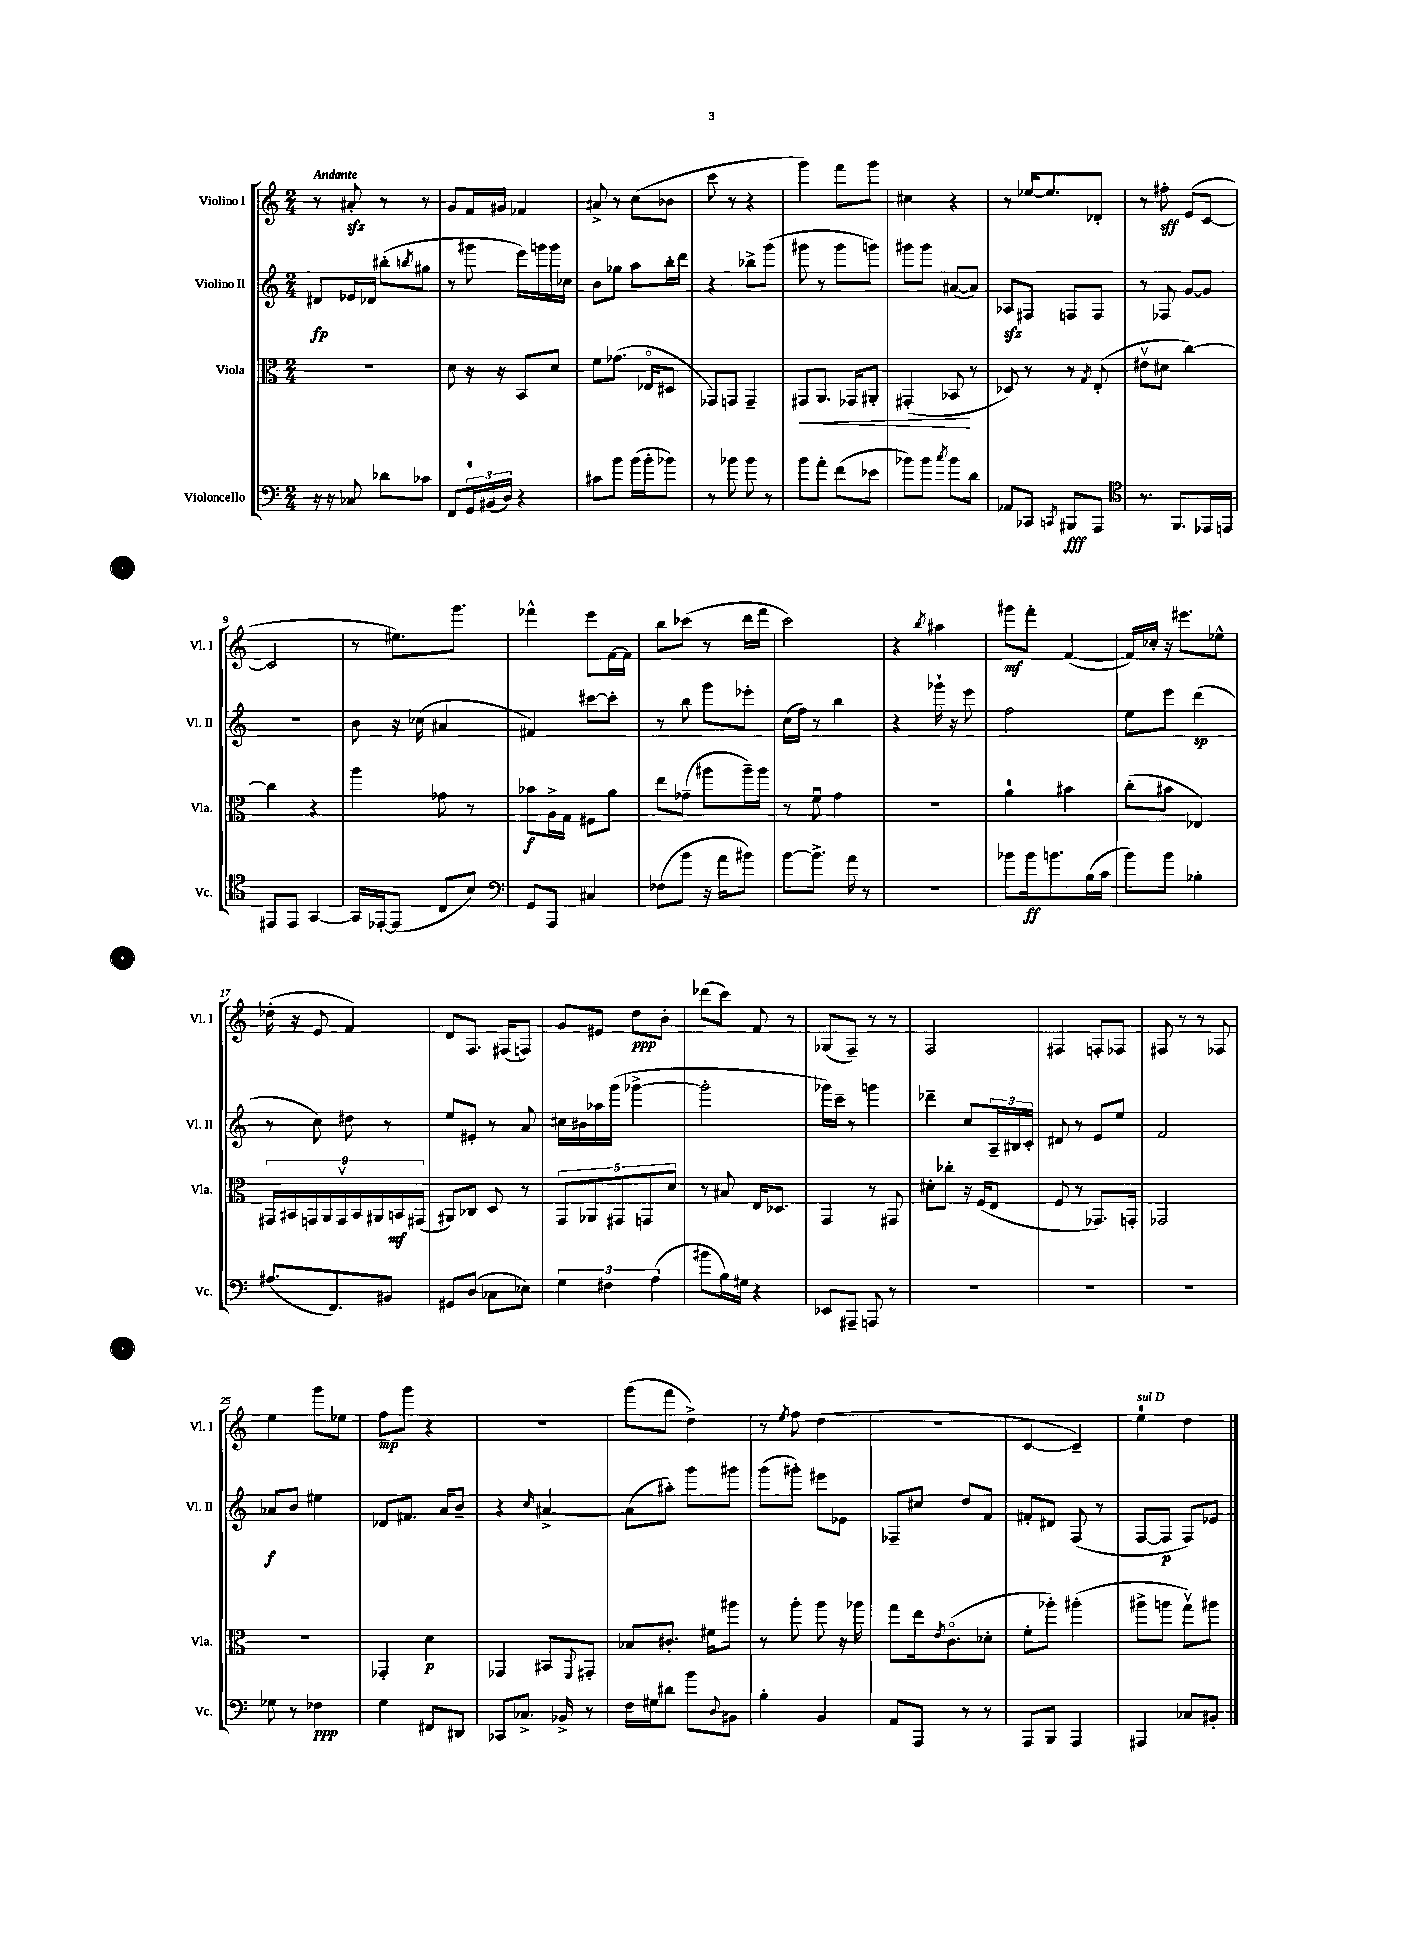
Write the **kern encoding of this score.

**kern	**dynam	**kern	**dynam	**kern	**dynam	**kern	**dynam
*part4	*part4	*part3	*part3	*part2	*part2	*part1	*part1
*staff4	*staff4	*staff3	*staff3	*staff2	*staff2	*staff1	*staff1
*I"Violoncello	*	*I"Viola	*	*I"Violino II	*	*I"Violino I	*
*I'Vc.	*	*I'Vla.	*	*I'Vl. II	*	*I'Vl. I	*
*clefF4	*	*clefC3	*	*clefG2	*	*clefG2	*
*k[]	*	*k[]	*	*k[]	*	*k[]	*
*M2/4	*	*M2/4	*	*M2/4	*	*M2/4	*
=1	=1	=1	=1	=1	=1	=1	=1
!	!	!	!	!	!	!LO:TX:a:B:t=Andante	!
16r	.	2r	.	8d#X/L	fp	8r	.
16r	.	.	.	.	.	.	.
8C-X/	.	.	.	16e-X/L	.	8a#Xzz'/	.
.	.	.	.	16d-X/JJ	.	.	.
8d-X\L	.	.	.	(8bb#X'\L	.	8r	.
.	.	.	.	8qbbn/	.	.	.
8c-X\J	.	.	.	8gg#X\J	.	8r	.
=2	=2	=2	=2	=2	=2	=2	=2
8FF/L	.	8d\	.	8r	.	8g/L	.
24GG/L	.	16r	.	8ggg#X\	.	16f/L	.
(24BB#X/	.	.	.	.	.	.	.
.	.	16r	.	.	.	16g#X/JJ	.
24D/JJ)	.	.	.	.	.	.	.
4r	.	8BB/L	.	16eee\LL)	.	4f-X/	.
.	.	.	.	16gggn\	.	.	.
.	.	8d/J	.	16ggg\	.	.	.
.	.	.	.	16cc-X\JJ	.	.	.
=3	=3	=3	=3	=3	=3	=3	=3
8c#X\L	.	8f\L	.	8b\L	.	8a#X^/	.
8b\J	.	(8.g-X\J	.	8gg-X\J	.	8r	.
(16b\LL	.	.	.	8aa\L	.	(8cc\L	.
16b'\J	.	16E-X/KL	.	.	.	.	.
8b-X\J)	.	8D#X/J	.	16bb'\L	.	8b-X\J	.
.	.	.	.	16ddd\JJ	.	.	.
=4	=4	=4	=4	=4	=4	=4	=4
8r	.	8GG-X/L)	.	4r	.	8ccc\	.
8b-X\	.	8GGn/J	.	.	.	8r	.
8b-\	.	4GG~/	.	8bb-X^\L	.	4r	.
8r	.	.	.	(8ggg\J	.	.	.
=5	=5	=5	=5	=5	=5	=5	=5
!	!	!	!LO:HP:b	!	!	!	!
8b\L	.	8GG#X/L	<	8ggg#X\	.	4ggg\)	.
8a'\J	.	8.AA/J	.	8r	.	.	.
(8f\L	.	.	.	8ggg#\L	.	8fff\L	.
.	.	16GG-X/KL	.	.	.	.	.
8e-X\J	.	8AA#X'/J	.	8gggn\J)	.	8ggg\J	.
=6	=6	=6	=6	=6	=6	=6	=6
8b-X\L)	.	(4GG#X'/	.	8ggg#X\L	.	4cc#X\	.
8b-\J	.	.	.	8ggg#\J	.	.	.
8qcc/	.	.	.	.	.	.	.
8b-\L	.	8BB-X/	.	([8a#X/L	.	4r	.
8d\J	.	8r	[	8a#/J])	.	.	.
=7	=7	=7	=7	=7	=7	=7	=7
8AA-X/L	.	8D-X/)	.	8A-Xzz/L	.	8r	.
8CC-X/J	.	8r	.	8F#X/J	.	[16ee-X/KL	.
.	.	.	.	.	.	8.ee-/]	.
8qCCn/	.	.	.	.	.	.	.
8BBB#X/L	fff	8r	.	8Fn/L	.	.	.
.	.	8qG/	.	.	.	.	.
8AAA/J	.	(8E'/	.	8F/J	.	8d-X'/J	.
=8	=8	=8	=8	=8	=8	=8	=8
*clefC4	*	*	*	*	*	*	*
8.r	.	8e#Xv\L	.	8r	.	8r	.
.	.	8d#X\J	.	8F-X/	.	8ff#X'\	sff
8.FF/L	.	.	.	.	.	.	.
.	.	[4cc\)	.	[8g/L	.	(8e/L	.
16EE-X/L	.	.	.	8g/J]	.	[8c/J	.
16EEn/JJ	.	.	.	.	.	.	.
!!LO:LB:g=z
=9	=9	=9	=9	=9	=9	=9	=9
8EE#X/L	.	4cc\]	.	2r	.	2c/]	.
8EE#/J	.	.	.	.	.	.	.
[4GG/	.	4r	.	.	.	.	.
=10	=10	=10	=10	=10	=10	=10	=10
16GG/LL]	.	4aa\	.	8b\	.	8r	.
[16EE-X'/J	.	.	.	.	.	.	.
(8EE-/J]	.	.	.	16r	.	8.ee#X\L)	.
.	.	.	.	(16cc-X\	.	.	.
8C/L	.	8g-X\	.	4a#X/	.	.	.
.	.	.	.	.	.	8.ggg\J	.
8B/J)	.	8r	.	.	.	.	.
=11	=11	=11	=11	=11	=11	=11	=11
*clefF4	*	*	*	*	*	*	*
8GG/L	.	8b-X\L	f	4f#X/)	.	4fff-X^^\	.
8AAA/J	.	16A^\L	.	.	.	.	.
.	.	16G\JJ	.	.	.	.	.
4C#X/	.	8F#X\L	.	[8ccc#X\L	.	8eee\L	.
.	.	8a\J	.	8ccc#'\J]	.	[16f\L	.
.	.	.	.	.	.	16f\JJ]	.
=12	=12	=12	=12	=12	=12	=12	=12
(8F-X\L	.	8ee\L	.	8r	.	8bb\L	.
8b\J	.	(8g-X~\J	.	8bb\	.	(8ccc-X\J	.
16r	.	8aa#X\L	.	8ggg\L	.	8r	.
16a\KL	.	.	.	.	.	.	.
8b#X\J)	.	16aa#~\L)	.	8eee-X'\J	.	16ddd\LL	.
.	.	16aa#\JJ	.	.	.	16fff\JJ	.
=13	=13	=13	=13	=13	=13	=13	=13
[8b\L	.	8r	.	(16cc\LL	.	2ccc\)	.
.	.	.	.	16ff\JJ)	.	.	.
8.b^\J]	.	8fu\	.	8r	.	.	.
.	.	4g\	.	4bb\	.	.	.
16a\	.	.	.	.	.	.	.
8r	.	.	.	.	.	.	.
=14	=14	=14	=14	=14	=14	=14	=14
2r	.	2r	.	4r	.	4r	.
.	.	.	.	.	.	8qbb/	.
.	.	.	.	16ggg-X`\	.	4aa#X\	.
.	.	.	.	16r	.	.	.
.	.	.	.	8eee\	.	.	.
=15	=15	=15	=15	=15	=15	=15	=15
8b-X\L	.	4a\	.	2ff\	.	8ggg#X\L	mf
16b-\k	ff	.	.	.	.	8fff'\J	.
8.bn\	.	.	.	.	.	.	.
.	.	4b#X\	.	.	.	([4f/	.
(16B\L	.	.	.	.	.	.	.
16c\JJ	.	.	.	.	.	.	.
=16	=16	=16	=16	=16	=16	=16	=16
8b\L)	.	(8cc'\L	.	8ee\L	.	16f/LL])	.
.	.	.	.	.	.	16cc-X'/JJ	.
8b\J	.	8b#X\J	.	8eee\J	.	16r	.
.	.	.	.	.	.	8.eee#X\L	.
4B-X'\	.	4E-X/)	.	(4ddd\	sp	.	.
.	.	.	.	.	.	8ee-X^^\J	.
!!LO:LB:g=z
=17	=17	=17	=17	=17	=17	=17	=17
(8.A#X/L	.	18GG#X/LL	.	8r	.	(16dd-X'\	.
.	.	18BB#X/	.	.	.	.	.
.	.	.	.	.	.	16r	.
.	.	18GGn/	.	.	.	.	.
.	.	.	.	8cc\)	.	8e/	.
.	.	18AA/	.	.	.	.	.
8.FF/)	.	.	.	.	.	.	.
.	.	18GGv/	.	.	.	.	.
.	.	.	.	8dd#X\	.	4f/)	.
.	.	18BB#/	.	.	.	.	.
.	.	18AA#X/	.	.	.	.	.
8BB#X/J	.	.	.	8r	.	.	.
.	.	18BBn/	mf	.	.	.	.
.	.	(18GG#X/JJ	.	.	.	.	.
=18	=18	=18	=18	=18	=18	=18	=18
8GG#X/L	.	8AA#X/L)	.	8ee/L	.	8d/L	.
(8D/J	.	8C-X/J	.	8e#X'/J	.	8.F/J	.
8C-X\L	.	8D/	.	8r	.	.	.
.	.	.	.	.	.	(16F#X/KL	.
8E-X\J)	.	8r	.	8a/	.	8Fn/J)	.
=19	=19	=19	=19	=19	=19	=19	=19
6G\	.	10GG/L	.	16cc#X\LL	.	8g/L	.
.	.	.	.	16b#X\	.	.	.
.	.	10AA-X/	.	.	.	.	.
.	.	.	.	16aa-X\	.	8e#X/J	.
6F#X\	.	.	.	.	.	.	.
.	.	.	.	(16ggg\JJ	.	.	.
.	.	10GG#X/	.	.	.	.	.
.	.	.	.	[4ggg-X^\	.	8dd\L	ppp
.	.	10GGn/	.	.	.	.	.
(6A\	.	.	.	.	.	.	.
.	.	.	.	.	.	8b'\J	.
.	.	10d/J	.	.	.	.	.
=20	=20	=20	=20	=20	=20	=20	=20
8b#X\L	.	8r	.	2ggg-'\]	.	(8ddd-X\L	.
16B\L)	.	8B#X/	.	.	.	8ccc\J)	.
16G#X\JJ	.	.	.	.	.	.	.
4r	.	16E/KL	.	.	.	8f/	.
.	.	8.D-X/J	.	.	.	.	.
.	.	.	.	.	.	8r	.
=21	=21	=21	=21	=21	=21	=21	=21
8EE-X/L	.	4GG/	.	16ggg-X\LL)	.	(8G-X/L	.
.	.	.	.	16ccc~\JJ	.	.	.
8AAA#X~/J	.	.	.	8r	.	8F~/J)	.
8AAAn/	.	8r	.	4gggn\	.	8r	.
8r	.	8GG#X/	.	.	.	8r	.
=22	=22	=22	=22	=22	=22	=22	=22
2r	.	8d#X'\L	.	4ddd-X~\	.	2F/	.
.	.	8cc-X'\J	.	.	.	.	.
.	.	16r	.	8cc/L	.	.	.
.	.	(16F/KL	.	.	.	.	.
.	.	8E/J	.	24A~/L	.	.	.
.	.	.	.	24B#X/	.	.	.
.	.	.	.	24c'/JJ	.	.	.
=23	=23	=23	=23	=23	=23	=23	=23
2r	.	8F/	.	8d#X/	.	4F#X/	.
.	.	8r	.	8r	.	.	.
.	.	8.GG-X/L)	.	8e/L	.	8Fn'/L	.
.	.	.	.	8ee/J	.	8F-X/J	.
.	.	16GGn'/Jk	.	.	.	.	.
=24	=24	=24	=24	=24	=24	=24	=24
2r	.	2GG-X/	.	2f/	.	8F#X/	.
.	.	.	.	.	.	8r	.
.	.	.	.	.	.	8r	.
.	.	.	.	.	.	8F-X/	.
!!LO:LB:g=z
=25	=25	=25	=25	=25	=25	=25	=25
8G-X\	.	2r	.	8a-X/L	f	4ee\	.
8r	.	.	.	8b/J	.	.	.
4F-X\	ppp	.	.	4ee#X\	.	8ggg\L	.
.	.	.	.	.	.	8ee-X\J	.
=26	=26	=26	=26	=26	=26	=26	=26
4G\	.	4GG-X'/	.	8d-X/L	.	8ff\L	mp
.	.	.	.	8.f#X/J	.	8ggg\J	.
8FF#X/L	.	4d\	p	.	.	4r	.
.	.	.	.	16a/KL	.	.	.
8DD#X/J	.	.	.	8b~/J	.	.	.
=27	=27	=27	=27	=27	=27	=27	=27
8CC-X/L	.	4GG-X/	.	4r	.	2r	.
8.C-X^/J	.	.	.	.	.	.	.
.	.	.	.	16qqcc/	.	.	.
.	.	8BB#X/L	.	[4a#X^/	.	.	.
16BB-X^/	.	.	.	.	.	.	.
.	.	8qqFF/	.	.	.	.	.
8r	.	8GG#X'/J	.	.	.	.	.
=28	=28	=28	=28	=28	=28	=28	=28
16F\LL	.	8B-X/L	.	(8a#\L]	.	(8ggg\L	.
16G#X\J	.	.	.	.	.	.	.
8d#X\J	.	8.c#X'/J	.	8aa#X'\J)	.	8fff\J	.
8b\L	.	.	.	8ggg\L	.	4dd^\)	.
.	.	16f#X\KL	.	.	.	.	.
8qqD/	.	.	.	.	.	.	.
8BB#X\J	.	8aa#X\J	.	8ggg#X\J	.	.	.
=29	=29	=29	=29	=29	=29	=29	=29
4B'\	.	8r	.	(8ggg\L	.	8r	.
.	.	.	.	.	.	8qee/	.
.	.	8aa'\	.	8ggg#X'\J)	.	8ff\	.
4BB/	.	8aa\	.	8eee#X\L	.	(4dd\	.
.	.	16r	.	8e-X\J	.	.	.
.	.	16aa-X\	.	.	.	.	.
=30	=30	=30	=30	=30	=30	=30	=30
8AA/L	.	8gg\L	.	8F-X~/L	.	2r	.
8AAA/J	.	16ee\k	.	8cc#X/J	.	.	.
.	.	8qe/	.	.	.	.	.
.	.	(8.c\	.	.	.	.	.
8r	.	.	.	8dd/L	.	.	.
8r	.	8d-X'\J	.	8f/J	.	.	.
=31	=31	=31	=31	=31	=31	=31	=31
8AAA/L	.	8f'\L	.	8f#X'/L	.	[4c/	.
8BBB/J	.	8aa-X'\J)	.	8d#X/J	.	.	.
4AAA/	.	(4aa#X'\	.	(8F/	.	4c~/])	.
.	.	.	.	8r	.	.	.
=32	=32	=32	=32	=32	=32	=32	=32
!	!	!	!	!	!	!LO:TX:a:i:t=sul D	!
4AAA#X/	.	8aa#X^\L	.	[8F/L	.	4ee\	.
.	.	8aan\J	.	8F/J]	p	.	.
8C-X/L	.	8ggv\L)	.	8F/L)	.	4dd\	.
8BB#X'/J	.	8aa#X\J	.	8e-X/J	.	.	.
==	==	==	==	==	==	==	==
*-	*-	*-	*-	*-	*-	*-	*-
